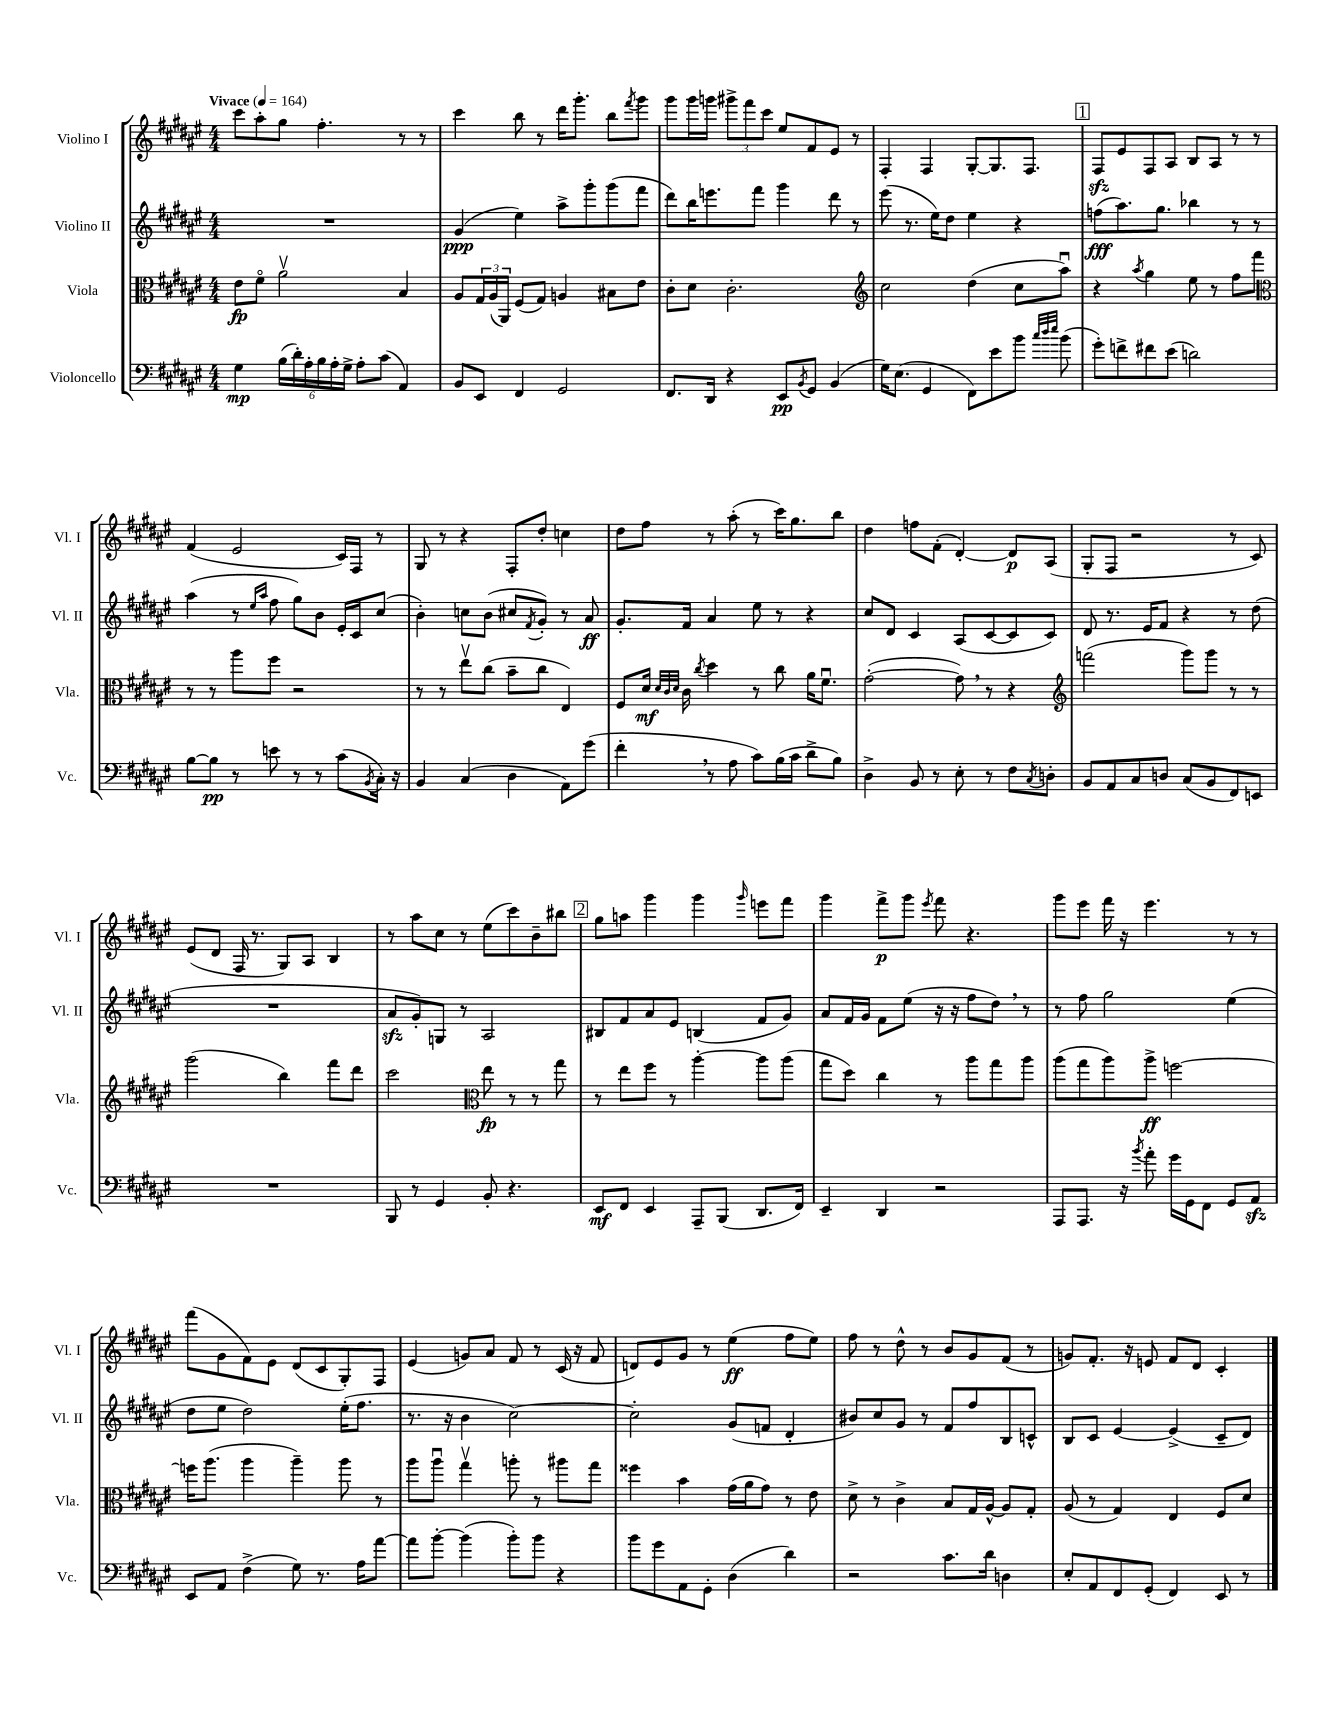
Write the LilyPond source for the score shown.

<<
\new StaffGroup <<
\new Staff = "s0" \with { instrumentName = "Violino I" shortInstrumentName = "Vl. I" } {
    \clef treble \key fis \major \numericTimeSignature \time 4/4 \tempo "Vivace" 4 = 164
    cis'''8 ais''8-. gis''8 fis''4.-. r8 r8 |
    cis'''4 b''8 r8 dis'''16 gis'''8.-. b''8 \acciaccatura { fis'''8 } gis'''8 |
    gis'''8 gis'''16 g'''16 \tuplet 3/2 { gis'''8-> fis'''8 cis'''8 } eis''8 fis'8 eis'8 r8 |
    fis4-. fis4 gis8~-. gis8. fis8. |
    \mark \markup { \box "1" } fis8\sfz eis'8 fis8 ais8 b8 ais8 r8 r8 |
    fis'4( eis'2 cis'16) fis16 r8 |
    gis8 r8 r4 fis8-. dis''8-. c''4 |
    dis''8 fis''8 r8 ais''8-.( r8 cis'''16) gis''8. b''8 |
    dis''4 f''8 fis'8-.( dis'4~-.) dis'8\p ais8( |
    gis8-. fis8 r2 r8 cis'8) |
    eis'8( dis'8 fis16 r8. gis8) ais8 b4 |
    r8 ais''8 cis''8 r8 eis''8( cis'''8) b'8-- bis''8 |
    \mark \markup { \box "2" } gis''8 a''8 gis'''4 gis'''4 \grace { gis'''16 } e'''8 fis'''8 |
    gis'''4 fis'''8->\p gis'''8 \acciaccatura { eis'''8 } fis'''8 r4. |
    gis'''8 eis'''8 fis'''16 r16 eis'''4. r8 r8 |
    fis'''8( gis'8 fis'8) eis'8 dis'8( cis'8 gis8-.) fis8 |
    eis'4( g'8) ais'8 fis'8 r8 cis'16( r16 fis'8 |
    d'8) eis'8 gis'8 r8 eis''4\ff( fis''8 eis''8) |
    fis''8 r8 dis''8-^ r8 b'8 gis'8 fis'8( r8 |
    g'8) fis'8.-. r16 e'8 fis'8 dis'8 cis'4-. \bar "|." |
}
\new Staff = "s1" \with { instrumentName = "Violino II" shortInstrumentName = "Vl. II" } {
    \clef treble \key fis \major \numericTimeSignature \time 4/4
    R1 |
    gis'4\ppp( eis''4) ais''8-> gis'''8-. gis'''8( fis'''8 |
    dis'''8) b''16 e'''8. fis'''8 gis'''4 dis'''8 r8 |
    eis'''8( r8. eis''16) dis''8 eis''4 r4 |
    \mark \markup { \box "1" } f''8\fff( ais''8.) gis''8. bes''4 r8 r8 |
    ais''4( r8 \grace { eis''16 ais''16 } fis''8 gis''8) b'8 eis'16-. cis'16 cis''8( |
    b'4-.) c''8 b'8( cis''8 \acciaccatura { fis'8 } gis'8-.) r8 ais'8\ff |
    gis'8.-. fis'16 ais'4 eis''8 r8 r4 |
    cis''8 dis'8 cis'4 ais8( cis'8~ cis'8 cis'8) |
    dis'8 r8. eis'16 fis'8 r4 r8 dis''8( |
    R1 |
    ais'8\sfz gis'8-.) g8 r8 ais2 |
    \mark \markup { \box "2" } bis8 fis'8 ais'8 eis'8 b4( fis'8 gis'8) |
    ais'8 fis'16 gis'16 fis'8 eis''8( r16 r16 fis''8 dis''8) \breathe r8 |
    r8 fis''8 gis''2 eis''4( |
    dis''8 eis''8 dis''2) eis''16-.( fis''8. |
    r8. r16 b'4 cis''2~) |
    cis''2-. gis'8( f'8 dis'4-. |
    bis'8) cis''8 gis'8 r8 fis'8 fis''8 b8 c'8-^ |
    b8 cis'8 eis'4~ eis'4->( cis'8-- dis'8) \bar "|." |
}
\new Staff = "s2" \with { instrumentName = "Viola" shortInstrumentName = "Vla." } {
    \clef alto \key fis \major \numericTimeSignature \time 4/4
    eis'8\fp fis'8\flageolet ais'2\upbow b4 |
    ais8 \tuplet 3/2 { gis16 ais16( ais,16) } fis8( gis8) a4 bis8 eis'8 |
    cis'8-. dis'8 cis'2.-. |
    \clef treble cis''2 dis''4( cis''8 ais''8\downbow) |
    \mark \markup { \box "1" } r4 \acciaccatura { ais''8 } gis''4 eis''8 r8 fis''8 fis'''8 |
    \clef alto r8 r8 ais''8 fis''8 r2 |
    r8 r8 eis''8\upbow cis''8( b'8-- cis''8 eis4) |
    fis8 dis'16\mf \grace { dis'32 cis'32 dis'32 } cis'16 \acciaccatura { cis''8 } dis''4 r8 cis''8 ais'16 fis'8.\downbow |
    gis'2~-.( gis'8) \breathe r8 r4 |
    \clef treble f'''2( gis'''8) gis'''8 r8 r8 |
    gis'''2( b''4) fis'''8 dis'''8 |
    cis'''2 \clef alto eis''8\fp r8 r8 gis''8 |
    \mark \markup { \box "2" } r8 eis''8 fis''8 r8 ais''4~-. ais''8 ais''8( |
    gis''8 dis''8) cis''4 r8 ais''8 gis''8 ais''8 |
    ais''8( gis''8 ais''8) ais''8->\ff f''2~ |
    f''16 ais''8.( ais''4 ais''4--) ais''8 r8 |
    ais''8 ais''8\downbow gis''4\upbow a''8-. r8 ais''8 gis''8 |
    fisis''4 b'4 gis'16( ais'16 gis'8) r8 eis'8 |
    dis'8-> r8 cis'4-> b8 gis16 ais16~-^ ais8 gis8-. |
    ais8( r8 gis4) eis4 fis8 dis'8 \bar "|." |
}
\new Staff = "s3" \with { instrumentName = "Violoncello" shortInstrumentName = "Vc." } {
    \clef bass \key fis \major \numericTimeSignature \time 4/4
    gis4\mp \tuplet 6/4 { b16( dis'16-.) ais16-. b16 ais16-. gis16-> } ais8-. cis'8( ais,4) |
    b,8 eis,8 fis,4 gis,2 |
    fis,8. dis,16 r4 eis,8\pp \acciaccatura { b,8 } gis,8 b,4( |
    gis16) eis8.( gis,4 fis,8) eis'8 b'8 \grace { cis''32 dis''32 eis''32 } b'8( |
    \mark \markup { \box "1" } gis'8-.) f'8-> fis'8 eis'8( d'2) |
    b8~ b8\pp r8 e'8 r8 r8 cis'8( \acciaccatura { b,8 } cis16-.) r16 |
    b,4 cis4( dis4 ais,8) gis'8( |
    fis'4-. \breathe r8 ais8 cis'8) b16( cis'16 dis'8-> b8) |
    dis4-> b,8 r8 eis8-. r8 fis8 \acciaccatura { cis8 } d8-. |
    b,8 ais,8 cis8 d8 cis8( b,8 fis,8) e,8 |
    R1 |
    b,,8 r8 gis,4 b,8-. r4. |
    \mark \markup { \box "2" } eis,8\mf fis,8 eis,4 ais,,8-- b,,8( dis,8. fis,16) |
    eis,4-- dis,4 r2 |
    ais,,8 ais,,8. r16 \acciaccatura { b'8 } ais'8-. gis'16 gis,16 fis,8 gis,8 ais,8\sfz |
    eis,8 ais,8 fis4->( gis8) r8. ais16 ais'8~ |
    ais'8 b'8~-. b'4( b'8-.) b'8 r4 |
    b'8 gis'8 ais,8 gis,8-. dis4( dis'4) |
    r2 cis'8. dis'16 d4 |
    eis8-. ais,8 fis,8 gis,8-.( fis,4) eis,8 r8 \bar "|." |
}
>>
>>
\layout { \context { \Score \remove "Bar_number_engraver" } }
